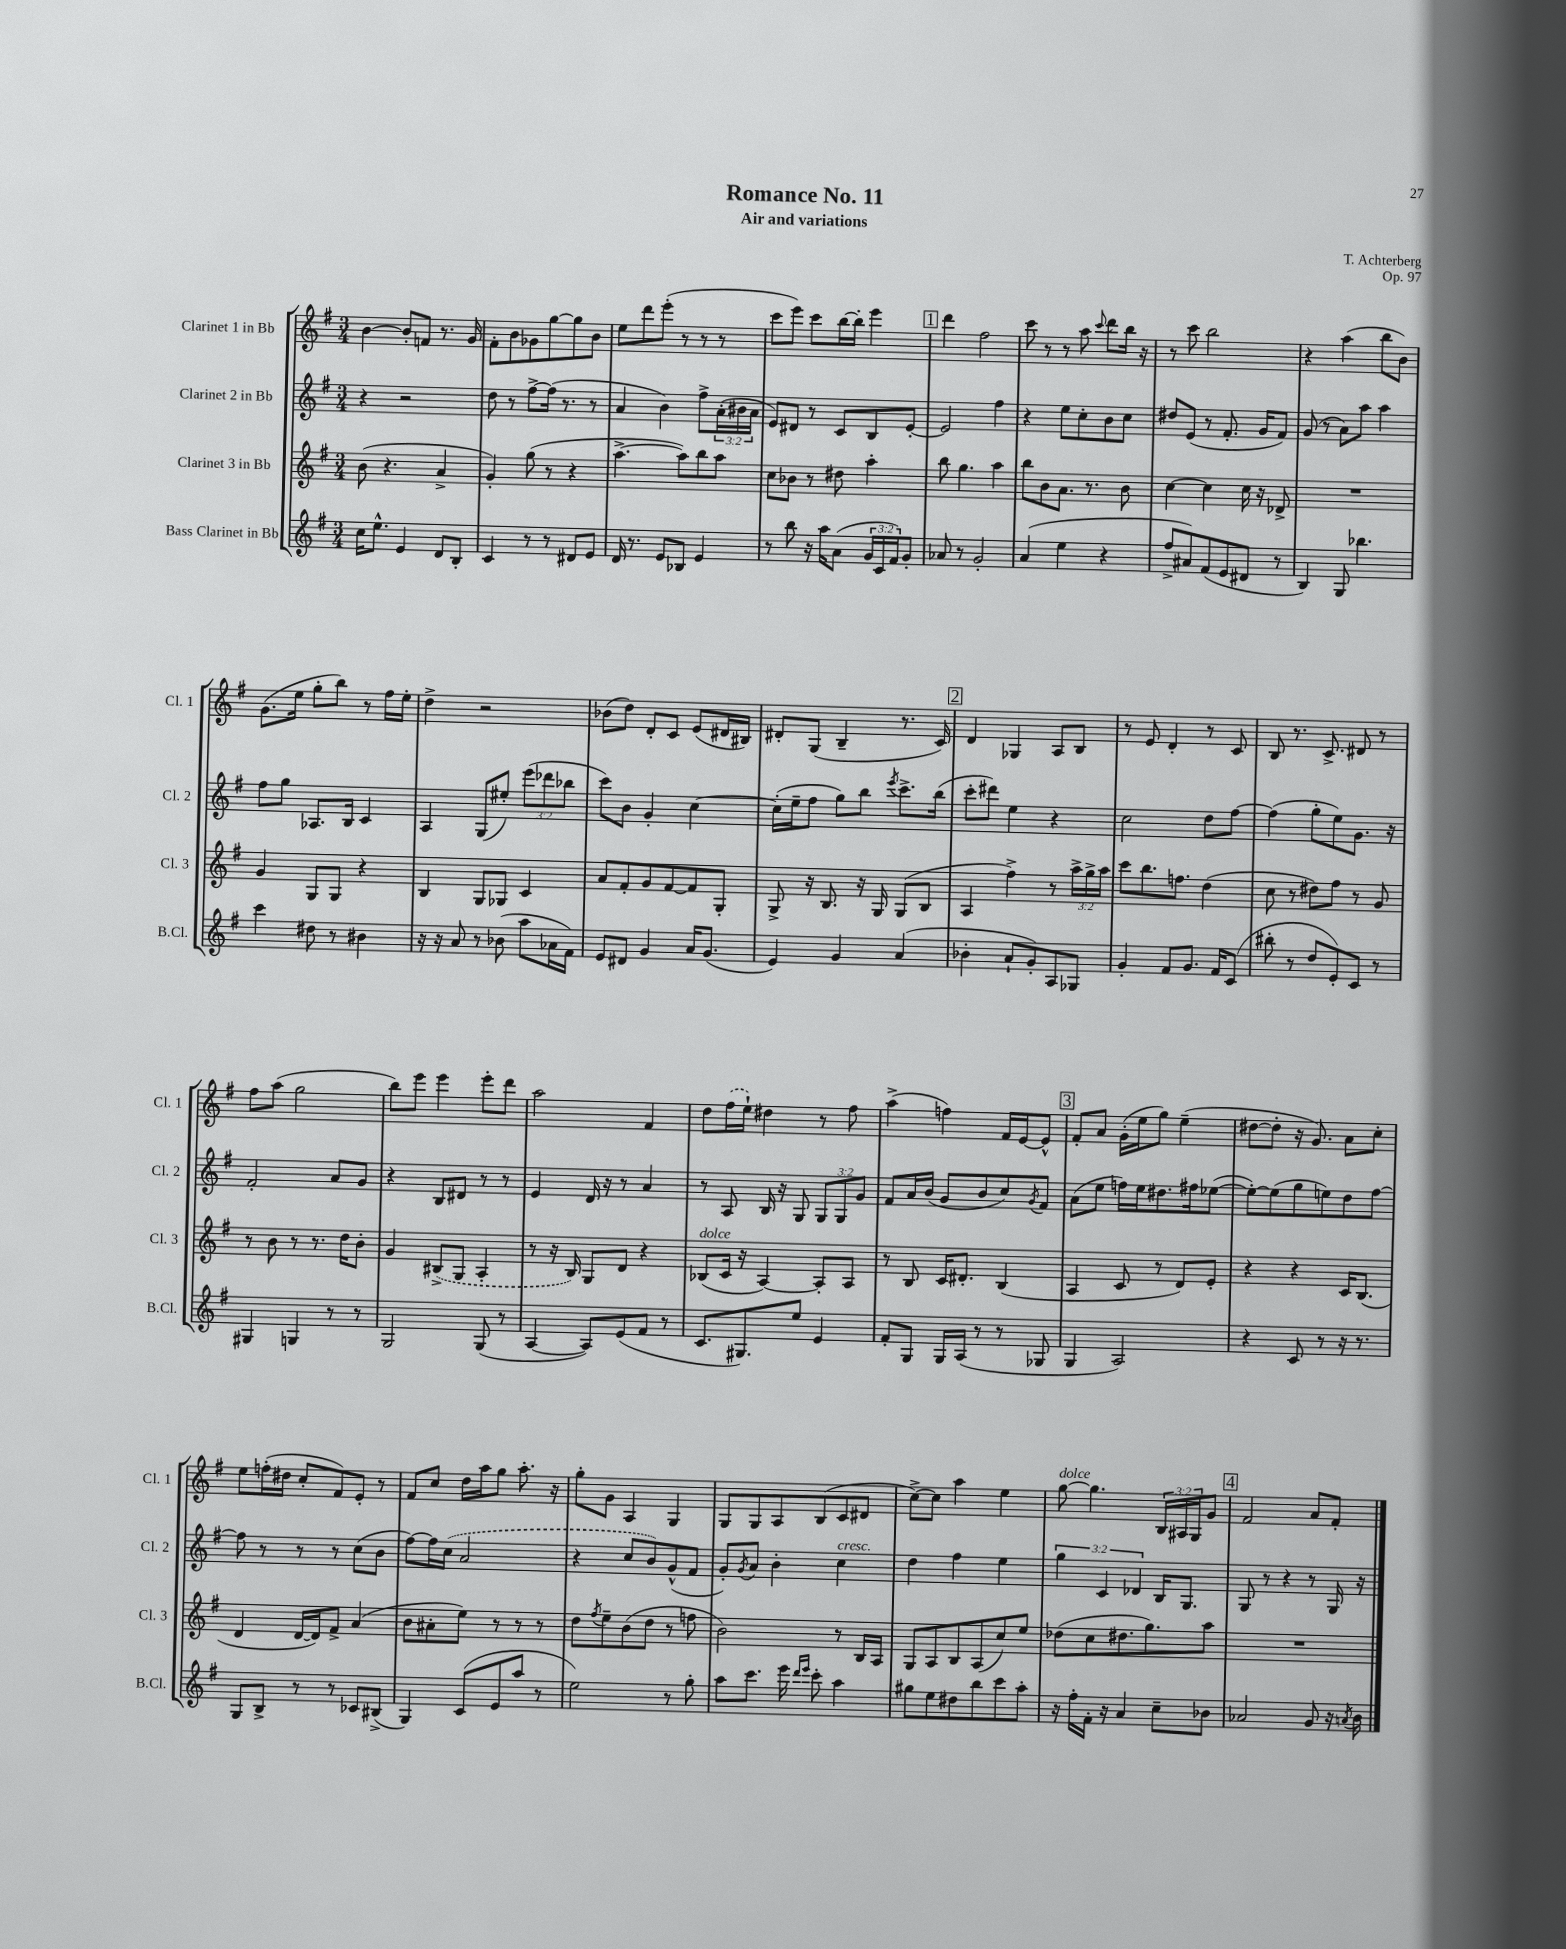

**kern	**kern	**kern	**kern
*part4	*part3	*part2	*part1
*staff4	*staff3	*staff2	*staff1
*I"Bass Clarinet in Bb	*I"Clarinet 3 in Bb	*I"Clarinet 2 in Bb	*I"Clarinet 1 in Bb
*I'B.Cl.	*I'Cl. 3	*I'Cl. 2	*I'Cl. 1
*clefG2	*clefG2	*clefG2	*clefG2
*k[f#]	*k[f#]	*k[f#]	*k[f#]
*M3/4	*M3/4	*M3/4	*M3/4
=1	=1	=1	=1
16cc\KL	(8b\	4r	[4b\
8.ee^^\J	.	.	.
.	4.r	.	.
4e/	.	2r	8b'/L]
.	.	.	8fn/J
8d/L	4a^/	.	8.r
8B'/J	.	.	.
.	.	.	16g/
=2	=2	=2	=2
4c/	4g'/)	8dd\	8f#'\L
.	.	8r	8b\
8r	(8gg\	[8ff#^\L	8g-X\
8r	8r	(16ff#\Jk]	[8gg\
.	.	8.r	.
8d#X/L	4r	.	8gg\]
8e/J	.	8r	8b\J
=3	=3	=3	=3
16d/	[4.aa^\	4a/	8ee\L
8.r	.	.	.
.	.	.	8ddd\
8e/L	.	4b\)	(8eee'\J
8B-X/J	8aa\L])	.	8r
4e/	8bb\	8ff#^\L	8r
.	8aa\J	(24a'\L	8r
.	.	24b#X\	.
.	.	24a\JJ	.
=4	=4	=4	=4
8r	8cc\L	8e/L)	8ccc\L
8bb\	8b-X\J	8d#X/J	8eee\J)
16r	8r	8r	8ccc\L
16aa\KL	.	.	.
(8a\J	8dd#X\	8c/L	[16bb\L
.	.	.	16bb'\JJ]
24g/LL	4aa'\	8B/	4eee\
24c/	.	.	.
24f#/J)	.	.	.
8g'/J	.	[8e'/J	.
!!LO:REH:place=s1:t=1
=5	=5	=5	=5
8a-X/	8bb\	2e/]	4ddd\
8r	4.gg\	.	.
2g'/	.	.	2ff#\
.	4aa\	4ff#\	.
=6	=6	=6	=6
(4a/	8bb\L	4r	8ccc\
.	8b\	.	8r
4ee\	8.a\J	8ee\L	8r
.	.	8cc'\	8aa\
.	8.r	.	.
.	.	.	8qqccc/
4r	.	8b\	8ddd\L
.	8b\	8cc\J	16bb\Jk
.	.	.	16r
=7	=7	=7	=7
8ff#^/L	[4cc\	8dd#X/L	8r
8a#X/)	.	(8e/J	8ccc\
(8f#/	4cc\]	8r	2bb\
8e/	.	8.f#'/	.
8d#X/J	16cc\	.	.
.	16r	16g/KL	.
8r	8d-X^/	8f#/J)	.
=8	=8	=8	=8
4B/)	2.r	(8g/	4r
.	.	8r	.
8G/	.	8a\L)	(4aa\
4.bb-X\	.	8aa\J	.
.	.	4aa\	8bb\L
.	.	.	8b\J)
!!LO:LB:g=z
=9	=9	=9	=9
4ccc\	4g/	8ff#\L	(8.g\L
.	.	8gg\J	.
.	.	.	16ee\Jk
8dd#X\	8G/L	8.A-X/L	8gg'\L
8r	8G/J	.	8bb\J)
.	.	16B/Jk	.
4b#X\	4r	4c/	8r
.	.	.	16ff#\LL
.	.	.	16ee'\JJ
=10	=10	=10	=10
16r	4B/	4A/	4dd^\
16r	.	.	.
8a/	.	.	.
8r	8G/L	(8G/L	2r
(8b-X\	8G-X/J	8ee#X'/J)	.
8aa\L	4c/	(12eee\L	.
.	.	12ddd-X\	.
16a-X\L	.	.	.
.	.	12bb-X\J	.
16f#\JJ)	.	.	.
=11	=11	=11	=11
8e/L	8a/L	8ccc\L)	(8b-X\L
8d#X/J	8f#'/	8b\J	8dd\J)
4g/	8g/	4g'/	8d'/L
.	[8f#/	.	8c/J
16a/KL	8f#/]	[4cc\	(8e/L
(8.g/J	.	.	.
.	8G'/J	.	16d#X/L
.	.	.	16B#X/JJ)
=12	=12	=12	=12
4e/)	8G^/	(16cc'\LL]	8d#X'/L
.	.	16ee~\J	.
.	16r	8ff#\J	(8G/J
.	8.B/	.	.
4g/	.	8gg\L)	4B~/
.	16r	8bb\J	.
.	16G/	.	.
.	.	8qeee/	.
(4a/	(8G/L	8.ccc^\L	8.r
.	8B/J	.	.
.	.	(16bb\Jk	16c/)
!!LO:REH:place=s1:t=2
=13	=13	=13	=13
4b-X'\	4A/	8ccc'\L	4d/
.	.	8ddd#X\J)	.
8a`/L	4ff#^\)	4ee\	4G-X/
8g'/)	.	.	.
8A/	8r	4r	8A/L
8G-X/J	24aa^\LL	.	8B/J
.	24gg^\	.	.
.	24aa\JJ	.	.
=14	=14	=14	=14
4g'/	8ccc\L	2cc\	8r
.	8.bb\	.	8e/
8f#/L	.	.	4d'/
.	8.ffn\J	.	.
8.g/J	.	.	.
.	(4dd\	8dd\L	8r
16f#/KL	.	.	.
(8c/J	.	[8ff#\J	8c/
=15	=15	=15	=15
8bb#X'\	8cc\	(4ff#\]	8B/
8r	8r	.	8.r
8dd/L	8dd#X\L)	8gg'\L	.
.	.	.	8.c^/
8e'/)	8ff#\J	8ee\)	.
8c/J	8r	8.g\J	8d#X/
8r	8g/	.	8r
.	.	16r	.
!!LO:LB:g=z
=16	=16	=16	=16
4G#X/	8r	2f#'/	8ff#\L
.	8b\	.	(8aa\J
4Gn/	8r	.	2gg\
.	8.r	.	.
8r	.	8a/L	.
.	16dd\KL	.	.
8r	8b'\J	8g/J	.
=17	=17	=17	=17
2G/	4g/	4r	8bb\L)
.	.	.	8eee\J
.	(8B#X^/L	8B/L	4eee\
.	8G/J	8d#X/J	.
(8G/	4A'/	8r	8eee'\L
8r	.	8r	8ddd\J
=18	=18	=18	=18
[4A/	8r	4e/	2aa\
.	16r	.	.
.	16B/)	.	.
8A/L])	8G/L	16d/	.
.	.	16r	.
(8e/	8d/J	8r	.
8f#/J	4r	4a/	4f#/
8r	.	.	.
=19	=19	=19	=19
!	!LO:TX:a:i:t=dolce	!	!
8.c/L	(8B-X/L	8r	8dd\L
.	16c/Jk	8A/	(16ff#\L
8.G#X/)	16r	.	16ee`\JJ)
.	[4A/)	16B/	4dd#X\
.	.	16r	.
8ee/J	.	8G/	.
4e/	8A'/L]	12G/L	8r
.	.	12G/	.
.	8A/J	.	8ff#\
.	.	12g/J	.
=20	=20	=20	=20
8f#'/L	8r	8f#/L	(4aa^\
8G/J	8B/	16a/L	.
.	.	(16b/JJ	.
16G/LL	16c/KL	8g/L	4ffn\)
(16A/JJ	8.d#X'/J	.	.
8r	.	8b/	.
8r	(4B/	8cc/)	16f#/LL
.	.	.	[16e/J
.	.	8qg/	.
8G-X/	.	8f#/J	8e^^/J]
!!LO:REH:place=s1:t=3
=21	=21	=21	=21
4G/	4A/	(8a\L	8f#'/L
.	.	8ee\J	8a/J
2A/)	8c/	16ffn\LL)	(16g'\LL
.	.	16ee\J	16ee\J
.	8r	8.dd#X\	8gg\J)
.	8d/L)	.	(4ee~\
.	.	16ff#X\k	.
.	8e'/J	([8ee-X\J	.
=22	=22	=22	=22
4r	4r	8ee-'\L_)	[8dd#X\L
.	.	(8ee-\]	8dd#'\J]
8c/	4r	8gg\	16r
.	.	.	8.g/)
8r	.	8een\)	.
16r	16c/KL	8dd\	8a\L
8.r	(8.B/J	.	.
.	.	[8ff#\J	8cc'\J
!!LO:LB:g=z
=23	=23	=23	=23
8G/L	4d/	8ff#\]	8ee\L
8B^/J	.	8r	(16ffn'\L
.	.	.	16dd#X\JJ
8r	[16d/LL	8r	8cc'/L
.	16d/J])	.	.
8r	8f#^/J	8r	8f#/)
8c-X/L	(4a/	(8cc\L	8e'/J
(8B#X^/J	.	8b\J	8r
=24	=24	=24	=24
4G/)	8b\L	[8ff#\L)	8f#/L
.	8a#X'\	16ff#\L]	8cc/J
.	.	(16cc\JJ	.
(8c/L	8ee\J)	2a/	16dd\LL
.	.	.	16aa\J
8e/	8r	.	8gg\J
8aa/J	8r	.	8.aa'\
8r	8r	.	.
.	.	.	16r
=25	=25	=25	=25
2ee\)	8dd\L	4r	8gg'\L
.	8qff#/	.	.
.	8ee~\	.	8g\J
.	(8b\	8cc/L	4A/
.	8dd\J	8b/)	.
8r	8r	(8g^^/	4G/
8gg'\	8ffn\	8f#/J	.
=26	=26	=26	=26
8aa\L	2b\)	8g'/L)	8G/L
.	.	8qg/	.
8.ccc\J	.	8a/J	8G/
.	.	4b'\	8A/
16eee\	.	.	.
16qqddd/LL	.	.	.
16qqeee/JJ	.	.	.
8ccc'\	.	.	(8B/
!	!	!LO:TX:a:i:t=cresc.	!
4aa\	8r	4cc\	8c/
.	16B/LL	.	8d#X/J
.	16A/JJ	.	.
=27	=27	=27	=27
8gg#X\L	8G/L	4dd\	[8cc^\L)
8ee\	8A/	.	8cc\J]
8dd#X\	8B/	4ff#\	4aa\
8bb\	(8A/	.	.
8ccc\	8cc/)	4ee\	4ee\
8aa'\J	8ee/J	.	.
=28	=28	=28	=28
!	!	!	!LO:TX:a:i:t=dolce
16r	(8dd-X\L	6gg\	[8gg\
16ff#'\LL	.	.	.
16f#'\JJ	8cc\	.	4.gg\]
.	.	6c/	.
16r	.	.	.
4a/	8.dd#X\	.	.
.	.	6d-X/	.
.	8.gg\)	.	.
8cc~\L	.	16B/KL	24B/LL
.	.	.	24A#X/
.	.	8.G/J	.
.	.	.	24G/J
8b-X\J	8aa\J	.	8g/J
!!LO:REH:place=s1:t=4
=29	=29	=29	=29
2a-X/	2.r	8G/	2f#/
.	.	8r	.
.	.	4r	.
8g/	.	8r	8a/L
16r	.	16G/	8f#'/J
8qan/	.	.	.
16b\	.	16r	.
==	==	==	==
*-	*-	*-	*-
